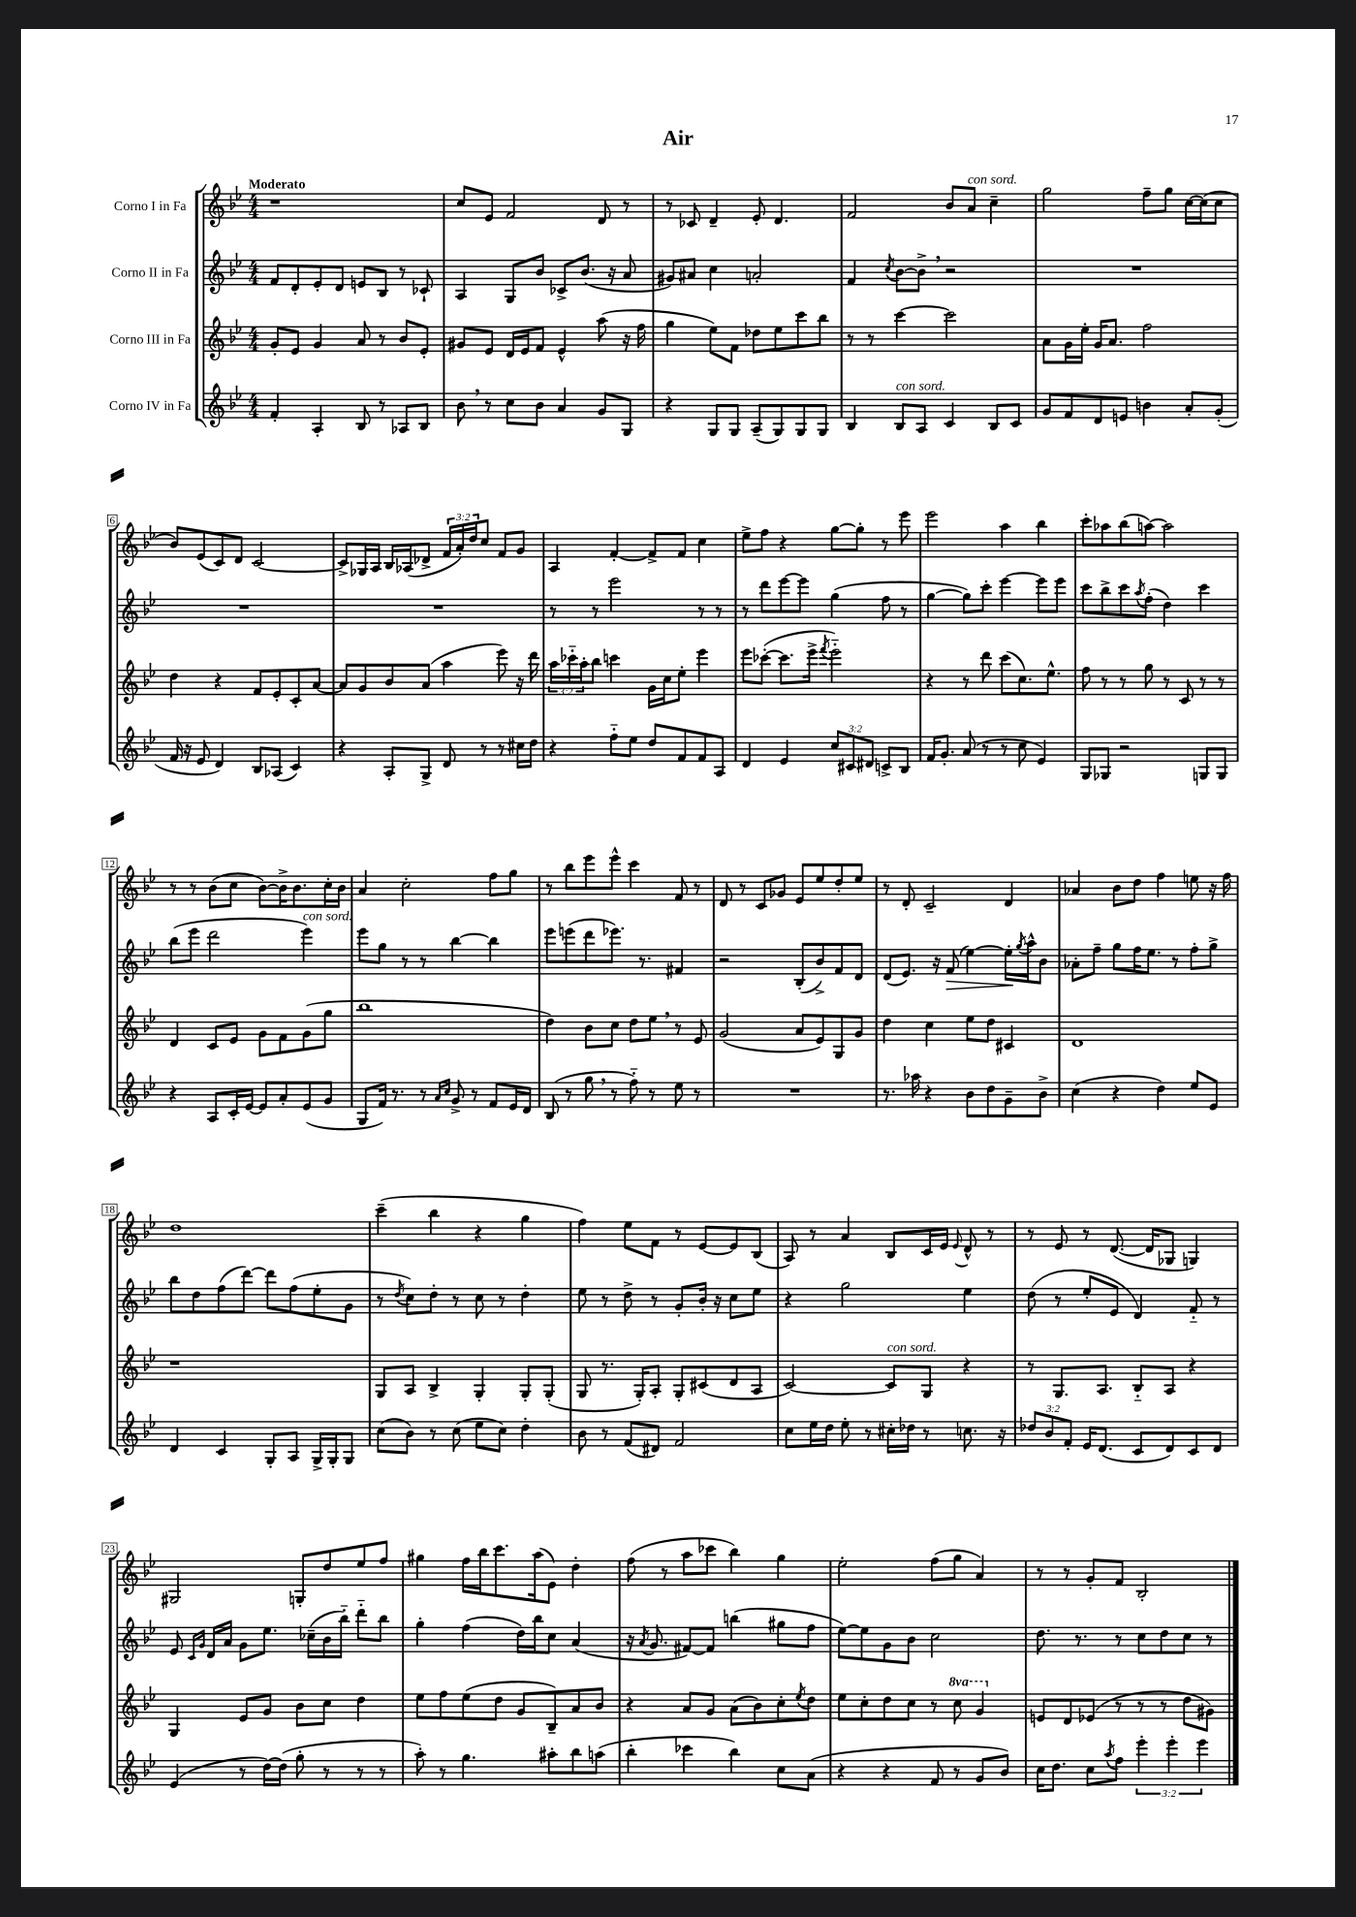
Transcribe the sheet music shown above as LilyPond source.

\header { title = "Air" }
<<
\new StaffGroup <<
\new Staff = "s0" \with { instrumentName = "Corno I in Fa" } {
    \clef treble \key bes \major \numericTimeSignature \time 4/4 \override Staff.TupletNumber.text = #tuplet-number::calc-fraction-text \tempo "Moderato"
    r1 |
    c''8 ees'8 f'2 d'8 r8 |
    r8 ces'8 d'4-- ees'8-. d'4. |
    f'2 bes'8 a'8^\markup { \italic "con sord." } c''4-- |
    g''2 f''8-- g''8 c''16~ c''16( c''8 |
    bes'8) ees'8( c'8) d'8 c'2~ |
    c'8-> ges16 a16 bes16 aes16( des'8-> \tuplet 3/2 { f'16 a'16-.) d''16 } c''8 f'8 g'8 |
    a4 f'4~-. f'8-> f'8 c''4 |
    ees''8-> f''8 r4 g''8~ g''8-. r8 ees'''8 |
    ees'''2 a''4 bes''4 |
    c'''8-. aes''8 bes''8( a''8~) a''2 |
    r8 r8 bes'8( c''8 bes'8~) bes'16-> bes'8. c''16-. bes'16 |
    a'4 c''2-. f''8 g''8 |
    r8 bes''8 ees'''8 ees'''8-^ c'''4 f'8 r8 |
    d'8 r8 c'8 ges'8 ees'8 ees''8 d''8-. ees''8 |
    r8 d'8-. c'2-- d'4 |
    aes'4 bes'8 d''8 f''4 e''8 r16 f''16 |
    d''1 |
    c'''4--( bes''4 r4 g''4 |
    f''4) ees''8 f'8 r8 ees'8~ ees'8 bes8( |
    a8) r8 a'4 bes8 c'16 ees'16 \appoggiatura { ees'8 } d'8-^ r8 |
    r8 ees'8 r8 d'8.~( d'16 ges8 g4) |
    gis2 g8-. d''8 ees''8 f''8 |
    gis''4 f''16 bes''16 c'''8. a''16( ees'8) d''4-. |
    f''8( r8 a''8 ces'''8 bes''4) g''4 |
    ees''2-. f''8( g''8 a'4) |
    r8 r8 g'8-. f'8 bes2-. \bar "|." |
}
\new Staff = "s1" \with { instrumentName = "Corno II in Fa" } {
    \clef treble \key bes \major \numericTimeSignature \time 4/4
    f'8 d'8-. ees'8-. d'8 e'8 bes8 r8 ces'8-! |
    a4 g8 bes'8 ces'8-> bes'8.( r16 a'8 |
    gis'8) ais'8 c''4 a'2-. |
    f'4 \acciaccatura { c''8 } bes'8~ bes'8-> \breathe r2 |
    R1 |
    R1 |
    R1 |
    r8 r8 ees'''2 r8 r8 |
    r8 d'''8 ees'''8~ ees'''8 g''4( f''8 r8 |
    g''4~ g''8) c'''8-. ees'''4~ ees'''8 ees'''8 |
    c'''8 bes''8-> c'''8 \acciaccatura { a''8 } f''8-.( d''4) c'''4 |
    bes''8( ees'''8 d'''2 ees'''4^\markup { \italic "con sord." }) |
    ees'''8 g''8 r8 r8 bes''4~ bes''4 |
    ees'''8 e'''8( d'''8 ees'''8.) r8. fis'4 |
    r2 bes8-.( bes'8->) f'8 d'8 |
    d'8( ees'8.) r16 f'8\>( ees''4~) ees''16-.\! \acciaccatura { g''8 } a''16-^ bes'8 |
    aes'8-. f''8-- g''8 f''16 ees''8. r8 f''8-. g''8-> |
    bes''8 d''8 f''8( d'''8~) d'''8 f''8( ees''8-. g'8 |
    r8 \acciaccatura { d''8 } c''8) d''8-. r8 c''8 r8 d''4-. |
    ees''8 r8 d''8-> r8 g'8-. bes'16-. r16 c''8 ees''8 |
    r4 g''2 ees''4 |
    d''8( r8 ees''8-. ees'8 d'4) f'8-_ r8 |
    ees'8 \grace { c'16 g'16 } d'16 a'16 g'8 ees''8. ces''16--( bes'16 bes''16-_) d'''8-_ bes''8 |
    g''4-. f''4( d''16) bes''16 c''8 a'4( |
    r16 \acciaccatura { a'8 } g'8. fis'8~) fis'8 b''4( gis''8 f''8 |
    ees''8~) ees''8 g'8 bes'8 c''2 |
    d''8. r8. r8 c''8 d''8 c''8 r8 \bar "|." |
}
\new Staff = "s2" \with { instrumentName = "Corno III in Fa" } {
    \clef treble \key bes \major \numericTimeSignature \time 4/4 \override Staff.TupletNumber.text = #tuplet-number::calc-fraction-text \set Staff.ottavationMarkups = #ottavation-simple-ordinals
    g'8-. ees'8 g'4 a'8 r8 bes'8 ees'8-. |
    gis'8 ees'8 d'16 ees'16 f'8 ees'4-^ a''8( r16 f''16 |
    g''4 ees''8) f'8 des''8 ees''8 c'''8 bes''8 |
    r8 r8 c'''4~ c'''2 |
    a'8 g'16 ees''16-. g'16 a'8. f''2 |
    d''4 r4 f'8 ees'8-. c'8-. a'8~ |
    a'8 g'8 bes'8 a'8( a''4 ees'''8) r16 d'''16 |
    \tuplet 3/2 { a''16 ces'''16-_ a''16-. } bes''8 c'''4 g'16 c''16 ees''8-. ees'''4 |
    ees'''8 ces'''8~-.( ces'''8. ees'''16-> \acciaccatura { f'''8 } ees'''2-_) |
    r4 r8 d'''8 c'''8( c''8.) ees''8.-^ |
    f''8 r8 r8 g''8 r8 c'8 r8 r8 |
    d'4 c'8 ees'8 g'8 f'8 g'8( g''8 |
    bes''1 |
    d''4) bes'8 c''8 d''8 ees''8 \breathe r8 ees'8 |
    g'2( a'8 ees'8) g8 g'8 |
    d''4 c''4 ees''8 d''8 cis'4 |
    d'1 |
    r1 |
    g8 a8 bes4-> g4-. g8-. g8-.( |
    g8 r8. g16-.) a8-. g8-. cis'8( d'8 a8 |
    c'2~) c'8^\markup { \italic "con sord." } g8 r4 |
    r8 g8. a8. bes8-_ a8 r4 |
    g4 ees'8 g'8 bes'8 c''8 d''4 |
    ees''8 f''8 ees''8( d''8 g'8 bes8--) a'8 bes'8 |
    r4 a'8 g'8 a'8( bes'8) c''8-. \acciaccatura { ees''8 } d''8 |
    ees''8 c''8-. d''8 c''8 r8 \ottava #1 c'''8 g''4 \ottava #0 |
    e'8 d'8 ees'8( r8 r8 r8 d''8 gis'8) \bar "|." |
}
\new Staff = "s3" \with { instrumentName = "Corno IV in Fa" } {
    \clef treble \key bes \major \numericTimeSignature \time 4/4 \override Staff.TupletNumber.text = #tuplet-number::calc-fraction-text
    f'4-. a4-. bes8 r8 aes8 bes8 |
    bes'8 \breathe r8 c''8 bes'8 a'4 g'8 g8 |
    r4 g8 g8 a8--( g8) g8 g8 |
    bes4 bes8^\markup { \italic "con sord." } a8 c'4 bes8 c'8 |
    g'8 f'8 d'8 e'8 b'4 a'8-. g'8-.( |
    f'16 r16 ees'8 d'4) bes8 aes8( c'4) |
    r4 a8-. g8-> d'8 r8 r8 cis''16 d''16 |
    r4 f''8-_ ees''8 d''8 f'8 f'8 a8 |
    d'4 ees'4 \tuplet 3/2 { c''8 cis'8 dis'8 } c'8-> bes8 |
    f'16 g'8.-. a'8( r8 r8 c''8 ees'4) |
    g8 ges8 r2 g8 g8 |
    r4 a8 c'16-. ees'16~ ees'8 a'8-. ees'8( g'8 |
    g8 f'16) r8. r8 \grace { a'16 c''16 } g'8-> r8 f'8 ees'16 d'16 |
    bes8( r8 g''8 \breathe r8 f''8-_) r8 ees''8 r8 |
    R1 |
    r8. aes''16 r4 bes'8 d''8 g'8-- bes'8-> |
    c''4( r4 d''4) ees''8 ees'8 |
    d'4 c'4 g8-. a8 g16-> g16-. g8 |
    c''8( bes'8) r8 c''8( ees''8 c''8) d''4-. |
    bes'8 r8 f'8( dis'8) f'2 |
    c''8 ees''16 d''16 ees''8-. r8 cis''16-. des''16 r8 c''8. r16 |
    \tuplet 3/2 { des''8 bes'8 f'8-. } ees'16 d'8.( c'8 d'8) c'8 d'8 |
    ees'4( r8 d''16~) d''16( g''8-. r8 r8 r8 |
    a''8-.) r8 g''4. ais''8-. bes''8 a''8( |
    bes''4-. ces'''4 bes''4) c''8 a'8( |
    r4 r4 f'8 r8 g'8 bes'8) |
    c''16 d''8. c''8 \acciaccatura { a''8 } f''8 \tuplet 3/2 { ees'''4-. ees'''4-. ees'''4 } \bar "|." |
}
>>
>>
\layout { \context { \Score \override BarNumber.stencil = #(make-stencil-boxer 0.1 0.3 ly:text-interface::print) } }
